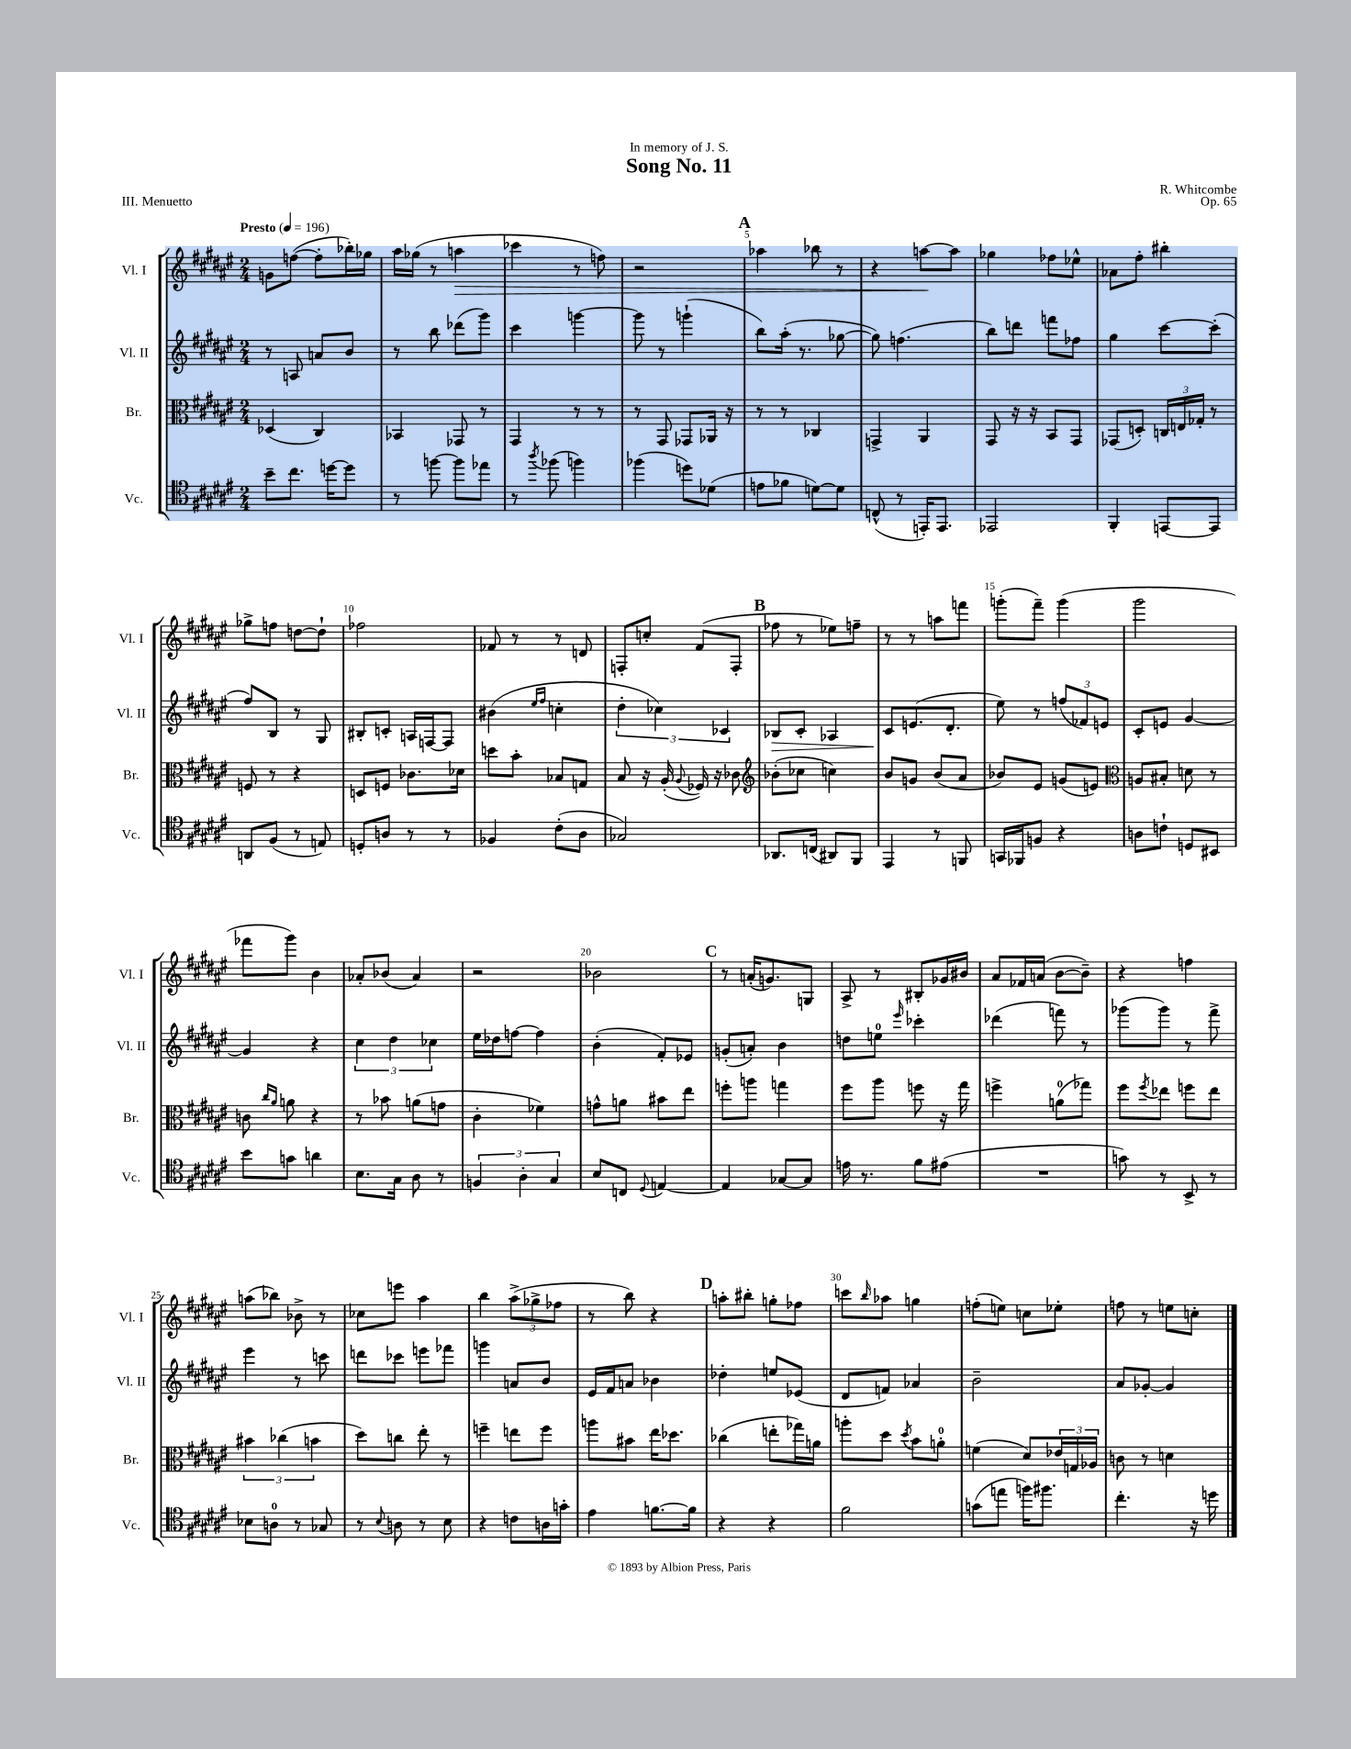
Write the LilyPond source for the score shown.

\header { title = "Song No. 11" composer = "R. Whitcombe" dedication = "In memory of J. S." opus = "Op. 65" piece = "III. Menuetto" }
<<
\new StaffGroup <<
\new Staff = "s0" \with { instrumentName = "Vl. I" shortInstrumentName = "Vl. I" } {
    \clef treble \key fis \major \numericTimeSignature \time 2/4 \tempo "Presto" 4 = 196
    g'8 f''8~( f''8-. bes''16-.) ges''16 |
    ais''16 ges''16( r8 a''4\> |
    ces'''4 r8 f''8) |
    r2 |
    \mark \markup { \bold "A" } aes''4 bes''8 r8 |
    r4 a''8~\! a''8 |
    ges''4 fes''8 ees''8-^ |
    aes'8 fis''8-. bis''4-. |
    ges''8-> f''8 d''8~ d''8-! |
    fes''2 |
    fes'8 r8 r8 d'8 |
    f8-. c''8-. fis'8( f8-. |
    \mark \markup { \bold "B" } fes''8 r8 ees''8) f''8-- |
    r8 r8 a''8 f'''8 |
    g'''8-.( fis'''8--) g'''4( |
    gis'''2 |
    fes'''8 gis'''8) b'4 |
    aes'8-. bes'8( aes'4) |
    r2 |
    bes'2 |
    \mark \markup { \bold "C" } r8 a'16-.( g'8.) g8 |
    ais8-> r8 bis8-. ges'16 bis'16 |
    ais'8 fes'16 a'16( b'8~ b'8--) |
    r4 f''4 |
    a''8( bes''8) bes'8-> r8 |
    ces''8 e'''8 ais''4 |
    b''4 \tuplet 3/2 { ais''8->( ges''8-> fes''8 } |
    r8 b''8) r4 |
    \mark \markup { \bold "D" } a''8-. bis''8-. g''8-. fes''8 |
    c'''8 \grace { b''16 } aes''8 g''4 |
    f''8-.( e''8) c''8 ees''8-. |
    f''8 r8 e''8 c''8-. \bar "|." |
}
\new Staff = "s1" \with { instrumentName = "Vl. II" shortInstrumentName = "Vl. II" } {
    \clef treble \key fis \major \numericTimeSignature \time 2/4
    r8 a8 a'8 b'8 |
    r8 b''8 des'''8( gis'''8) |
    cis'''4 g'''4~ |
    g'''8 r8 g'''4-!( |
    \mark \markup { \bold "A" } b''8) ais''16-.( r8. ges''8~ |
    ges''8) f''4.( |
    b''8) d'''8 f'''8 fes''8 |
    gis''4 cis'''8~ cis'''8-.( |
    fis''8) b8 r8 gis8 |
    bis8-. c'8-. a16 f16~ f8 |
    bis'4( \grace { eis''16 fis''16 } c''4-. |
    \tuplet 3/2 { dis''4-. ces''4) ces'4 } |
    \mark \markup { \bold "B" } bes8\> cis'8-. aes4 |
    cis'8\! e'8.( dis'8.-. |
    eis''8) r8 \tuplet 3/2 { f''8( fes'8) e'8 } |
    cis'8-. e'8 gis'4~ |
    gis'4 r4 |
    \tuplet 3/2 { cis''4 dis''4 ces''4 } |
    eis''16 des''16 f''8~ f''4 |
    b'4-.( fis'8-.) ees'8 |
    \mark \markup { \bold "C" } g'8-.( a'8-.) b'4 |
    d''8 e''8-0 \grace { eis'''16 } ces'''4-. |
    des'''4( f'''8) r8 |
    ges'''8( ges'''8) r8 fis'''8-> |
    eis'''4 r8 c'''8 |
    d'''8 ces'''8 e'''8 fes'''8 |
    g'''4 a'8 b'8 |
    eis'16 fis'16 a'8 bes'4 |
    \mark \markup { \bold "D" } des''4-. e''8 ees'8( |
    dis'8 f'8) aes'4 |
    b'2-- |
    ais'8 ges'8~-. ges'4 \bar "|." |
}
\new Staff = "s2" \with { instrumentName = "Br." shortInstrumentName = "Br." } {
    \clef alto \key fis \major \numericTimeSignature \time 2/4
    des4( cis4) |
    bes,4 ges,8 r8 |
    gis,4 r8 r8 |
    r8 gis,8 ges,8 aes,16 r16 |
    \mark \markup { \bold "A" } r8 r8 ces4 |
    g,4-> ais,4 |
    gis,8 r16 r16 b,8 gis,8 |
    ges,8( d8-.) \tuplet 3/2 { c16 e16 ges16-. } r8 |
    f8 r8 r4 |
    d8 f8 ces'8. des'16 |
    d''8 b'8-. bes8 g8 |
    b8 r16 ais16-.( \appoggiatura { ais8 } fes16) r16 ces'8 |
    \mark \markup { \bold "B" } \clef treble bes'8-.( ces''8 c''4) |
    b'8 g'8 b'8( ais'8 |
    bes'8) eis'8 g'8( e'8) |
    \clef alto a8 bis8-. d'8 r8 |
    c'8 \grace { cis''16 ais'16 } a'8 r4 |
    r8 bes'8 a'8( g'8 |
    cis'4-. fes'4) |
    g'8-^ a'8 bis'8 eis''8 |
    \mark \markup { \bold "C" } f''8-. a''8 g''4 |
    fis''8 ais''8 f''8 r16 gis''16 |
    f''4-> a'8-0( ges''8) |
    fis''8 \acciaccatura { fis''8 } ees''8 f''8 ees''8 |
    \tuplet 3/2 { bis'4 ces''4( b'4 } |
    dis''8) c''8 eis''8-. r8 |
    f''4-- e''8 f''8 |
    a''8 bis'8 eis''16 des''8. |
    \mark \markup { \bold "D" } ces''4( e''8-. ges''16) a'16 |
    a''8-. dis''8 \acciaccatura { dis''8 } b'8 a'8-0-. |
    f'4( dis'8) \tuplet 3/2 { ees'16 g16 aes16 } |
    c'8 r8 d'4 \bar "|." |
}
\new Staff = "s3" \with { instrumentName = "Vc." shortInstrumentName = "Vc." } {
    \clef tenor \key fis \major \numericTimeSignature \time 2/4
    b'8-- cis''8. d''16~ d''8 |
    r8 f''8~ f''8 ees''8 |
    r8 \acciaccatura { ais''8 } fes''8( f''4) |
    fes''4( d''8) des'8( |
    \mark \markup { \bold "A" } e'8 fes'8 d'8~) d'8 |
    c8-^( r8 e,16-.) e,8. |
    ees,2 |
    fis,4-. e,8~ e,8 |
    a,8 fis8( r8 e8) |
    d8-. a8 r8 r8 |
    fes4 cis'8-.( ais8 |
    ges2) |
    \mark \markup { \bold "B" } aes,8. c16( ais,8) fis,8 |
    eis,4 r8 f,8 |
    g,16 fes,16 f8 r4 |
    a8 c'8-! d8 bis,8 |
    b'8 g'8 a'4 |
    b8. gis16 ais8 r8 |
    \tuplet 3/2 { f4 ais4-. gis4 } |
    b8 c8 \appoggiatura { dis8 } e4~ |
    \mark \markup { \bold "C" } e4 ges8~ ges8 |
    e'16 r8. fis'8 eis'8( |
    R2 |
    g'8) r8 b,8-> r8 |
    bes8 a8-0 r8 ges8 |
    r8 \appoggiatura { b8 } a8 r8 b8 |
    r4 c'8 a16 g'16-. |
    eis'4 f'8.~ f'16 |
    \mark \markup { \bold "D" } r4 r4 |
    fis'2 |
    g'8( e''8 f''16) fis''8. |
    cis''4.-. r16 d''16 \bar "|." |
}
>>
>>
\layout { \context { \Score \override BarNumber.break-visibility = ##(#f #t #t) barNumberVisibility = #(every-nth-bar-number-visible 5) } }
